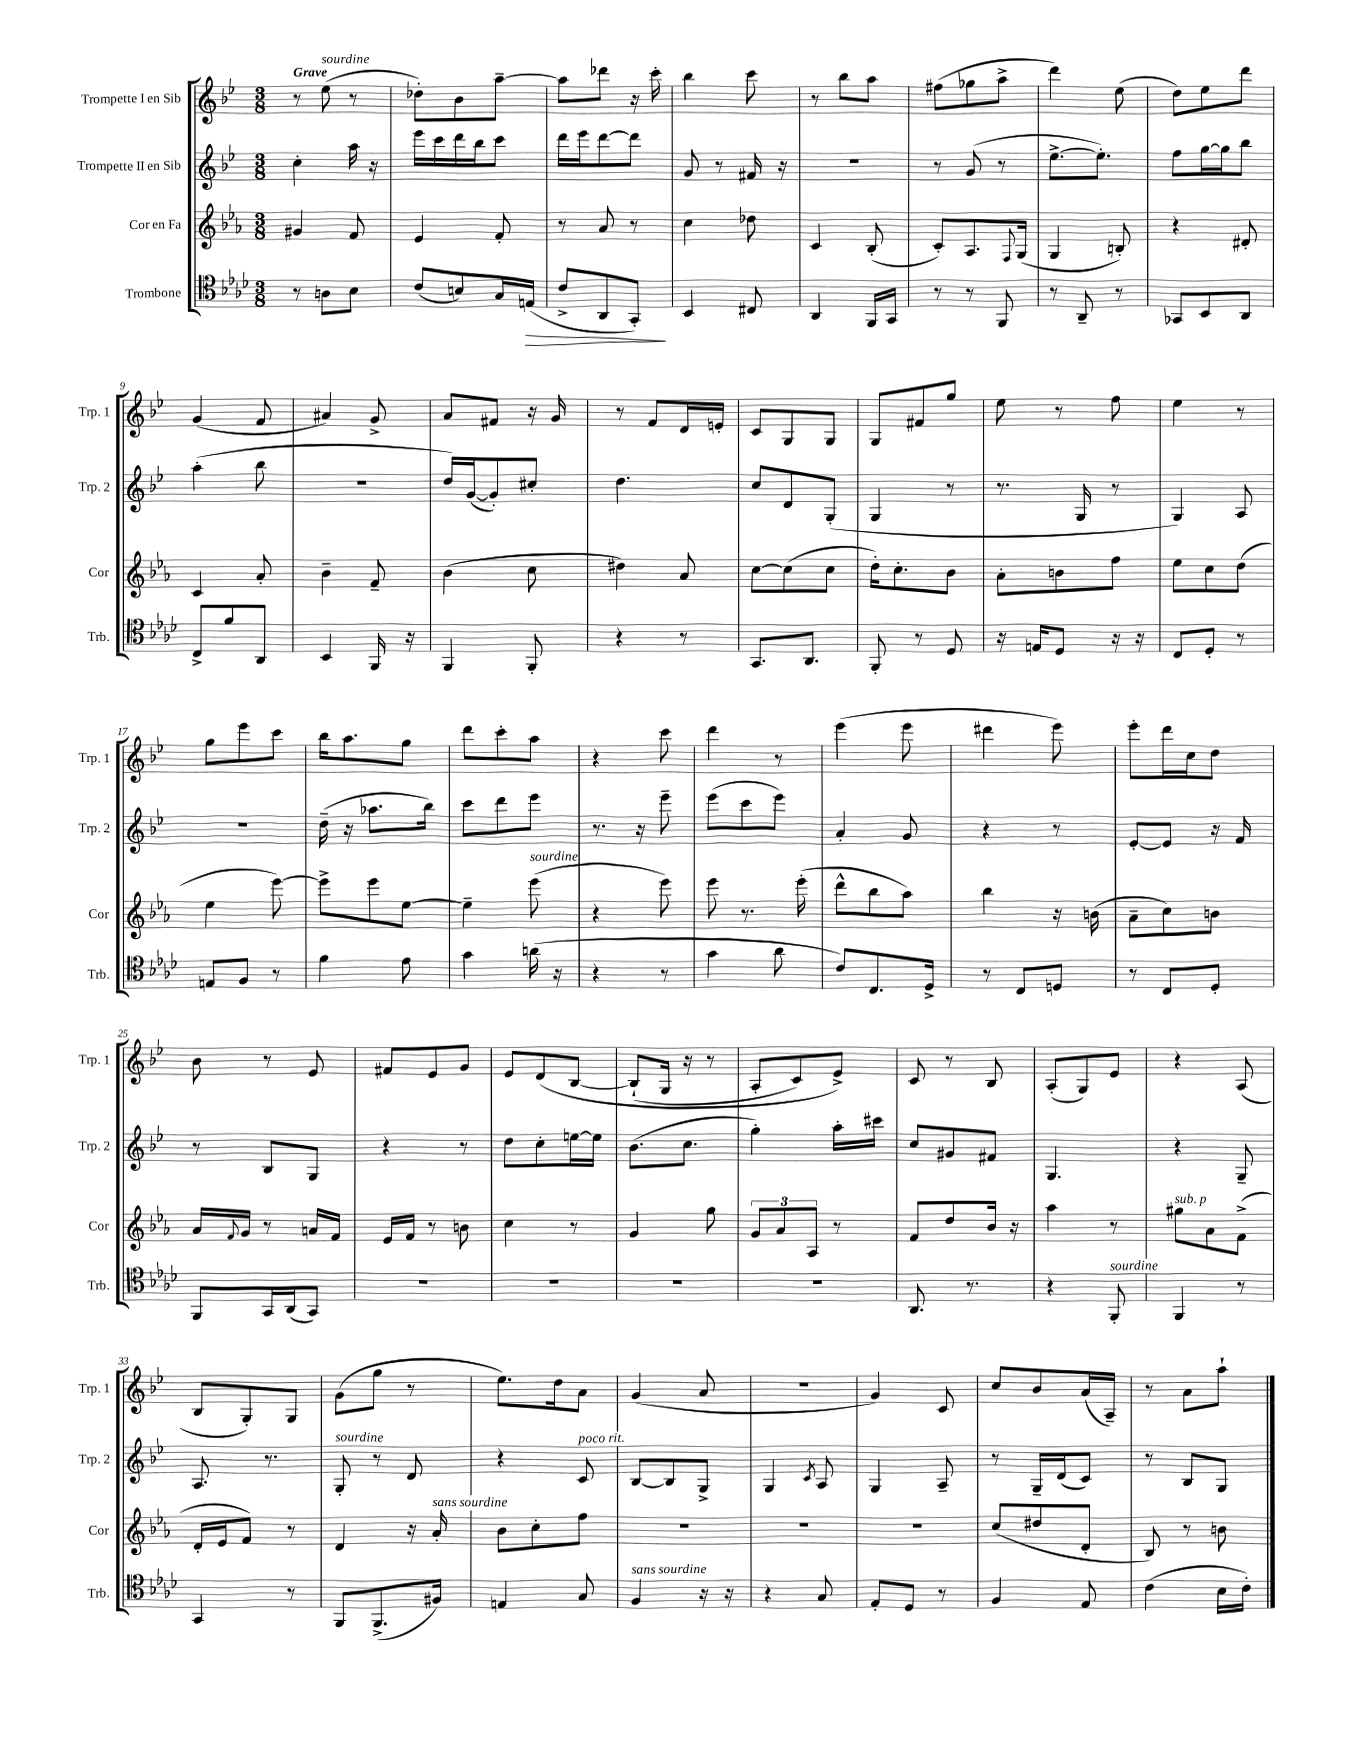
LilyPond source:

<<
\new StaffGroup <<
\new Staff = "s0" \with { instrumentName = "Trompette I en Sib" shortInstrumentName = "Trp. 1" } {
    \clef treble \key bes \major \numericTimeSignature \time 3/8 \tempo "Grave"
    r8 ees''8^\markup { \italic "sourdine" }( r8 |
    des''8-.) bes'8 a''8~-- |
    a''8 des'''8 r16 c'''16-. |
    bes''4 c'''8 |
    r8 bes''8 a''8 |
    fis''8( ges''8 a''8-> |
    d'''4) ees''8( |
    d''8) ees''8 d'''8 |
    g'4( f'8 |
    ais'4) g'8-> |
    a'8 fis'8 r16 g'16 |
    r8 f'8 d'16 e'16-. |
    c'8 g8 g8 |
    g8 fis'8 g''8 |
    ees''8 r8 f''8 |
    ees''4 r8 |
    g''8 ees'''8 c'''8 |
    bes''16 a''8. g''8 |
    d'''8 c'''8-. a''8 |
    r4 c'''8 |
    d'''4 r8 |
    ees'''4( ees'''8 |
    dis'''4 ees'''8) |
    ees'''8-. d'''16 c''16 d''8 |
    bes'8 r8 ees'8 |
    fis'8 ees'8 g'8 |
    ees'8 d'8\( bes8~ |
    bes8-!( g16 r16 r8 |
    a8-. c'8) ees'8->\) |
    c'8 r8 bes8 |
    a8-.( g8) ees'8 |
    r4 a8( |
    bes8 g8-.) g8 |
    g'8( g''8 r8 |
    ees''8.) d''16 a'8 |
    g'4( a'8 |
    R4. |
    g'4) c'8 |
    c''8 bes'8 a'16( a16--) |
    r8 a'8 a''8-! \bar "|." |
}
\new Staff = "s1" \with { instrumentName = "Trompette II en Sib" shortInstrumentName = "Trp. 2" } {
    \clef treble \key bes \major \numericTimeSignature \time 3/8
    c''4-. a''16 r16 |
    ees'''16 c'''16 d'''16 bes''16 c'''8 |
    d'''16 ees'''16 d'''8~ d'''8 |
    g'8 r8 fis'16 r16 |
    R4. |
    r8 g'8( r8 |
    ees''8.~-> ees''8.-.) |
    f''8 g''16~ g''16 bes''8 |
    a''4-.( bes''8 |
    R4. |
    d''16) g'16~( g'8-.) cis''8-. |
    d''4. |
    c''8 d'8 g8-.( |
    g4 r8 |
    r8. g16 r8 |
    g4) a8 |
    R4. |
    d''16--( r16 aes''8. bes''16) |
    c'''8 d'''8 ees'''8 |
    r8. r16 ees'''8-- |
    ees'''8( c'''8 ees'''8) |
    a'4-. g'8 |
    r4 r8 |
    ees'8~-. ees'8 r16 f'16 |
    r8 bes8 g8 |
    r4 r8 |
    d''8 c''8-. e''16~ e''16 |
    bes'8.( c''8. |
    g''4-.) a''16-. cis'''16 |
    c''8 gis'8 fis'8 |
    g4. |
    r4 g8-- |
    a8. r8. |
    g8-.^\markup { \italic "sourdine" } r8 d'8 |
    r4 c'8^\markup { \italic "poco rit." } |
    bes8~ bes8 g8-> |
    g4 \acciaccatura { c'8 } a8 |
    g4 a8-- |
    r8 g16-- d'16( c'8) |
    r8 bes8 g8 \bar "|." |
}
\new Staff = "s2" \with { instrumentName = "Cor en Fa" shortInstrumentName = "Cor" } {
    \clef treble \key ees \major \numericTimeSignature \time 3/8
    gis'4 f'8 |
    ees'4 f'8-. |
    r8 aes'8 r8 |
    c''4 des''8 |
    c'4 bes8-.( |
    c'8-.) aes8. \appoggiatura { f8 } g16( |
    g4 b8-.) |
    r4 dis'8-. |
    c'4 aes'8-. |
    bes'4-- f'8-- |
    bes'4( c''8 |
    dis''4) aes'8 |
    c''8~ c''8( c''8 |
    d''16-.) c''8.-. bes'8 |
    aes'8-. b'8 f''8 |
    ees''8 c''8 d''8( |
    ees''4 ees'''8~) |
    ees'''8-> ees'''8 ees''8~ |
    ees''4-- ees'''8^\markup { \italic "sourdine" }( |
    r4 ees'''8) |
    ees'''8 r8. ees'''16-.( |
    d'''8-^ bes''8 aes''8) |
    bes''4 r16 b'16( |
    aes'8-- c''8) b'8 |
    aes'16 \appoggiatura { f'8 } g'16 r8 a'16 f'16 |
    ees'16 f'16 r8 b'8 |
    c''4 r8 |
    g'4 g''8 |
    \tuplet 3/2 { g'8 aes'8 aes8 } r8 |
    f'8 d''8 bes'16 r16 |
    aes''4 r8 |
    gis''8^\markup { \italic "sub. p" } aes'8 f'8->( |
    d'16-. ees'16 f'8) r8 |
    d'4 r16 aes'16-.^\markup { \italic "sans sourdine" } |
    bes'8 c''8-. f''8 |
    R4. |
    R4. |
    R4. |
    c''8( dis''8 d'8-. |
    bes8) r8 b'8 \bar "|." |
}
\new Staff = "s3" \with { instrumentName = "Trombone" shortInstrumentName = "Trb." } {
    \clef tenor \key aes \major \numericTimeSignature \time 3/8
    r8 a8 bes8 |
    c'8( b8) g16 e16\>( |
    c'8-> aes,8 g,8-.\!) |
    bes,4 cis8 |
    aes,4 f,16 g,16 |
    r8 r8 f,8 |
    r8 aes,8-- r8 |
    ges,8 bes,8 aes,8 |
    c8-> f'8 aes,8 |
    bes,4 f,16 r16 |
    f,4 f,8-. |
    r4 r8 |
    g,8. aes,8. |
    f,8-. r8 des8 |
    r16 e16 des8 r16 r16 |
    c8 des8-. r8 |
    e8 f8 r8 |
    f'4 ees'8 |
    g'4 a'16( r16 |
    r4 r8 |
    g'4 aes'8 |
    c'8) c8. des16-> |
    r8 c8 d8 |
    r8 c8 des8-. |
    f,8 g,16 aes,16( g,8) |
    R4. |
    R4. |
    R4. |
    R4. |
    aes,8. r8. |
    r4 f,8-.^\markup { \italic "sourdine" } |
    f,4 r8 |
    g,4 r8 |
    f,8 f,8.->( fis16) |
    e4 g8 |
    f4^\markup { \italic "sans sourdine" } r16 r16 |
    r4 g8 |
    ees8-. des8 r8 |
    f4 ees8 |
    c'4( bes16 c'16-.) \bar "|." |
}
>>
>>
